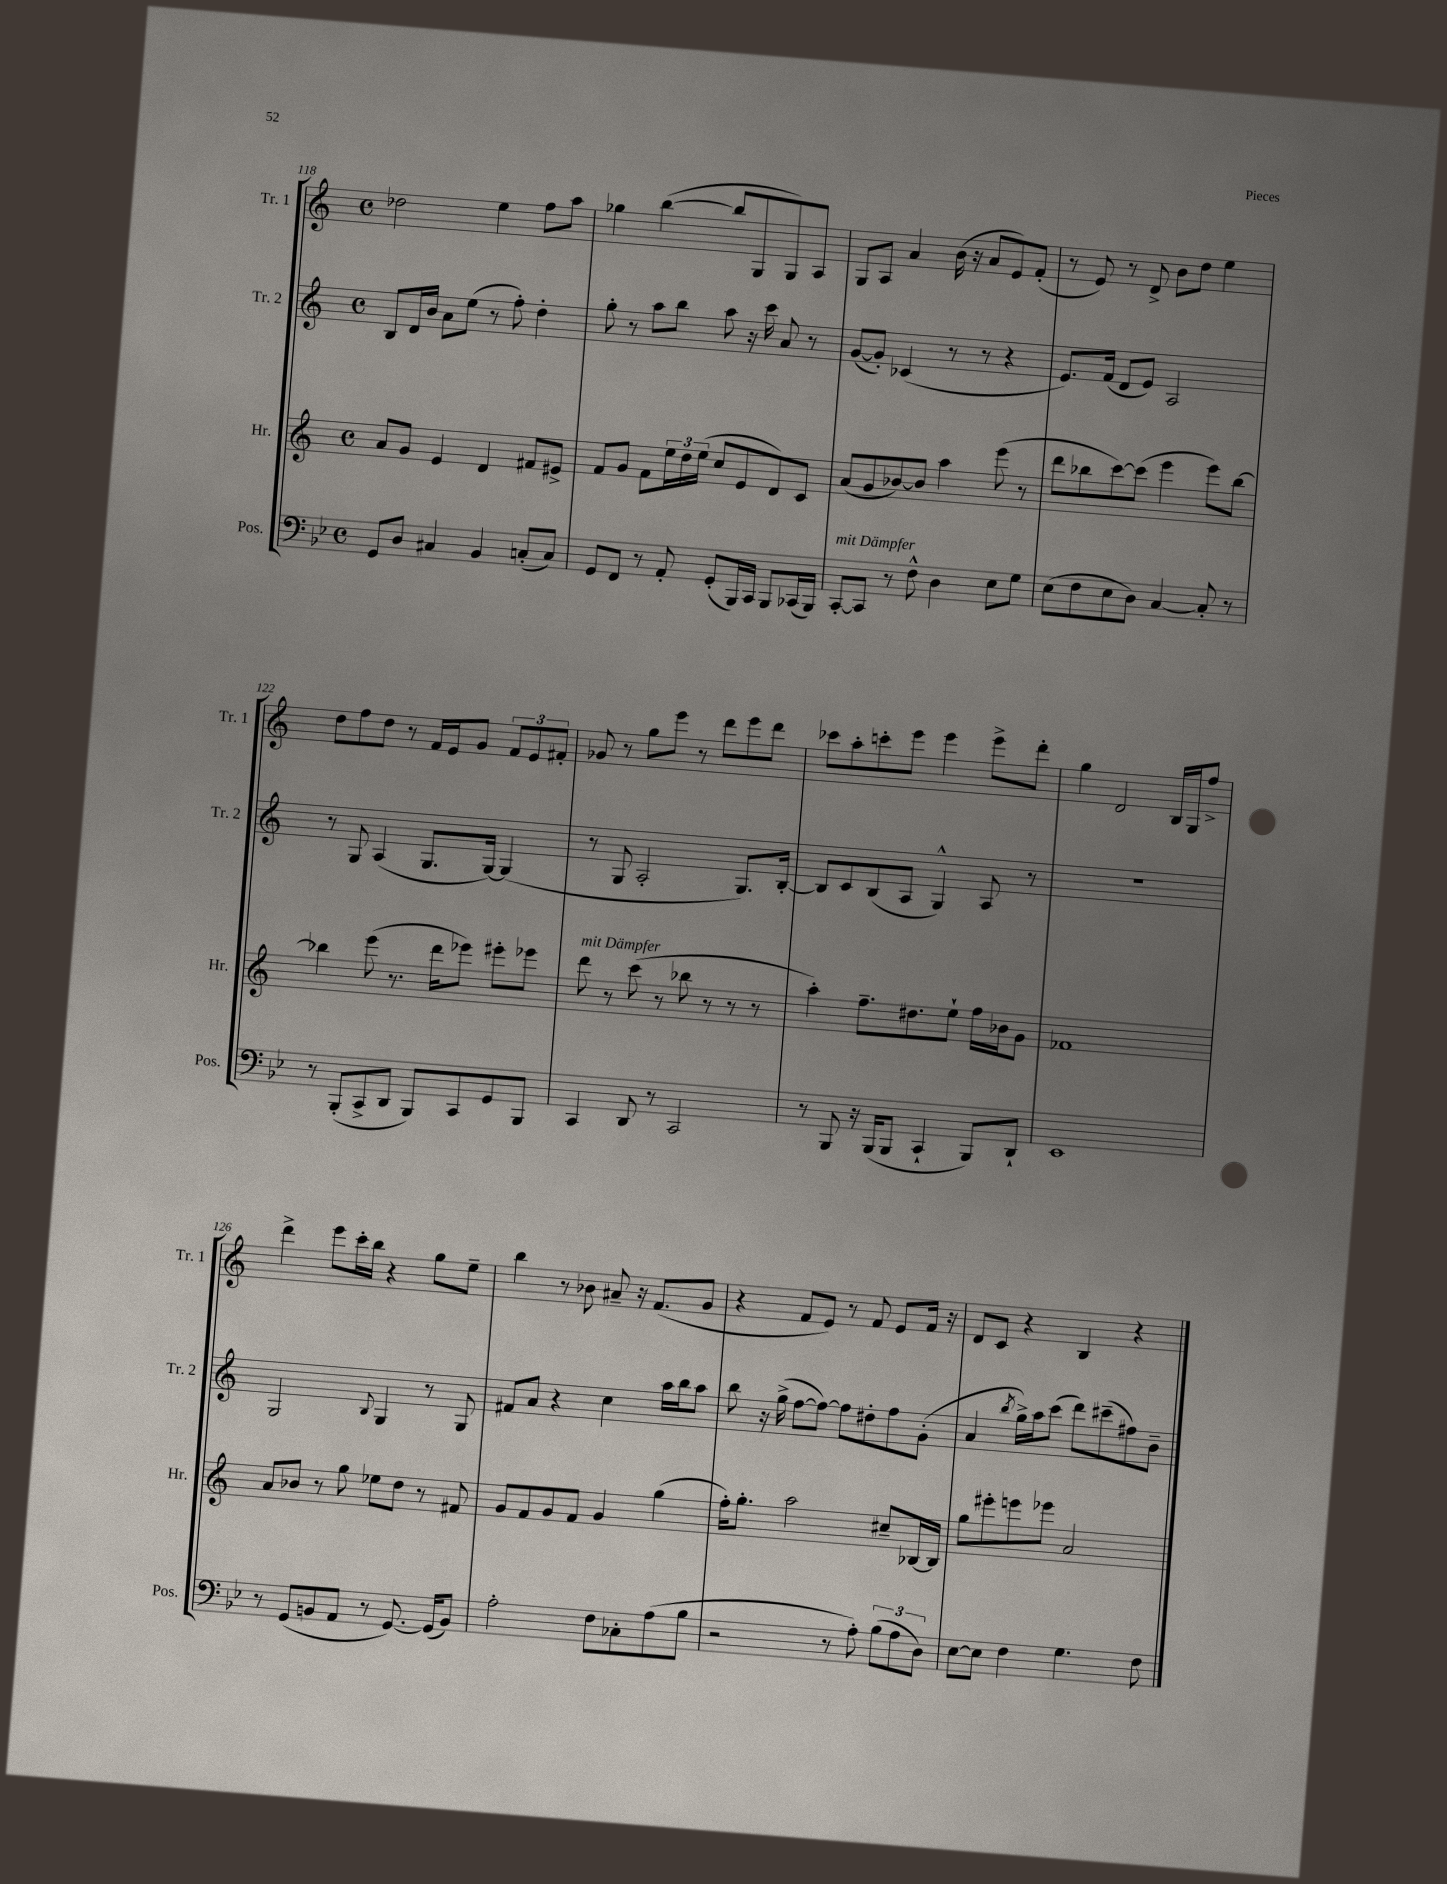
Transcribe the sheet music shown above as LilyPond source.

<<
\new StaffGroup <<
\new Staff = "s0" \with { instrumentName = "Tr. 1" shortInstrumentName = "Tr. 1" } {
    \clef treble \key c \major \defaultTimeSignature \time 4/4
    des''2 e''4 f''8 a''8 |
    ges''4 b''4~( b''8 g8 g8) a8 |
    g8 a8 a'4 b'16( r16 a'8 e'8) f'8-.( |
    r8 e'8) r8 d'8-> b'8 d''8 e''4 |
    d''8 f''8 d''8 r8 f'16 e'16 g'8 \tuplet 3/2 { f'8 e'8 fis'8-. } |
    ges'8 r8 g''8 e'''8 r8 d'''8 e'''8 d'''8 |
    ces'''8 a''8-. c'''8-. e'''8 e'''4 e'''8-> d'''8-. |
    g''4 d'2 b16 g16 f''8-> |
    d'''4-> e'''8 c'''16-. b''16 r4 g''8 e''8-- |
    b''4 r8 bes'8 ais'8-- r16 f'8.( g'8 |
    r4 f'8 e'8) r8 f'8 e'8 f'16 r16 |
    d'8 c'8 r4 b4 r4 \bar "|." |
}
\new Staff = "s1" \with { instrumentName = "Tr. 2" shortInstrumentName = "Tr. 2" } {
    \clef treble \key c \major \defaultTimeSignature \time 4/4
    b8 d'16 b'16 a'8 e''8( r8 f''8-.) d''4-. |
    g''8-. r8 a''8 b''8 a''8 r16 c'''16 a'8 r8 |
    g'8~( g'8-.) ces'4( r8 r8 r4 |
    e'8.) f'16( d'8 e'8) a2 |
    r8 g8 a4( g8. g16~) g4( |
    r8 g8 a2-. g8.) b16~-. |
    b8 c'8 b8( a8 g4-^) a8 r8 |
    R1 |
    g2 \appoggiatura { b8 } g4 r8 g8 |
    fis'8 a'8 r4 c''4 a''16 b''16 a''8 |
    b''8 r16 g''16->( f''8~ f''8~) f''8 dis''8-. f''8 g'8-.( |
    a'4 \acciaccatura { b''8 } g''16->) a''16 c'''8( d'''8) cis'''8--( fis''8) b'8-- \bar "|." |
}
\new Staff = "s2" \with { instrumentName = "Hr." shortInstrumentName = "Hr." } {
    \clef treble \key c \major \defaultTimeSignature \time 4/4
    a'8 g'8 e'4 d'4 fis'8 eis'8-> |
    f'8 g'8 f'8 \tuplet 3/2 { e''16 d''16 e''16( } c''8 e'8 d'8) c'8 |
    a'8( g'8 bes'8~) bes'8 a''4 e'''8( r8 |
    d'''8 bes''8 c'''8~) c'''8( e'''4 e'''8) bes''8~ |
    bes''4 e'''8( r8. d'''16 ees'''8) eis'''8-. ees'''8 |
    d'''8^\markup { \italic "mit Dämpfer" } r8 c'''8( r8 bes''8 r8 r8 r8 |
    a''4-.) f''8.-- dis''8. e''8-! f''16 bes'16 g'8 |
    fes'1 |
    a'8 bes'8 r8 g''8 ees''8 d''8 r8 fis'8 |
    g'8 f'8 g'8 f'8 g'4 g''4( |
    f''16-.) g''8.-. a''2 cis''8-- bes16~ bes16 |
    g''8 eis'''8-. e'''8 ees'''8 a'2 \bar "|." |
}
\new Staff = "s3" \with { instrumentName = "Pos." shortInstrumentName = "Pos." } {
    \clef bass \key bes \major \defaultTimeSignature \time 4/4
    g,8 d8 cis4 bes,4 c8-.( c8) |
    g,8 f,8 r8 a,8-. g,8-.( bes,,16) c,16 bes,,8 ces,16( bes,,16) |
    c,8~-.^\markup { \italic "mit Dämpfer" } c,8 r8 f8-^ d4 ees8 g8 |
    ees8( f8 ees8 d8) c4~ c8-. r8 |
    r8 bes,,8-.( c,8-> d,8 bes,,8) c,8 g,8 bes,,8 |
    c,4 d,8 r8 c,2 |
    r8 bes,,8 r16 bes,,16( bes,,8 c,4-! bes,,8) d,8-! |
    ees,1 |
    r8 g,8( b,8 a,8 r8 g,8.~) g,16( b,8) |
    a2-. f8 ces8-. a8( bes8 |
    r2 r8 a8-.) \tuplet 3/2 { bes8( a8 d8) } |
    ees8~ ees8 f4 g4. f8 \bar "|." |
}
>>
>>
\layout { \context { \Score currentBarNumber = #118 } }
